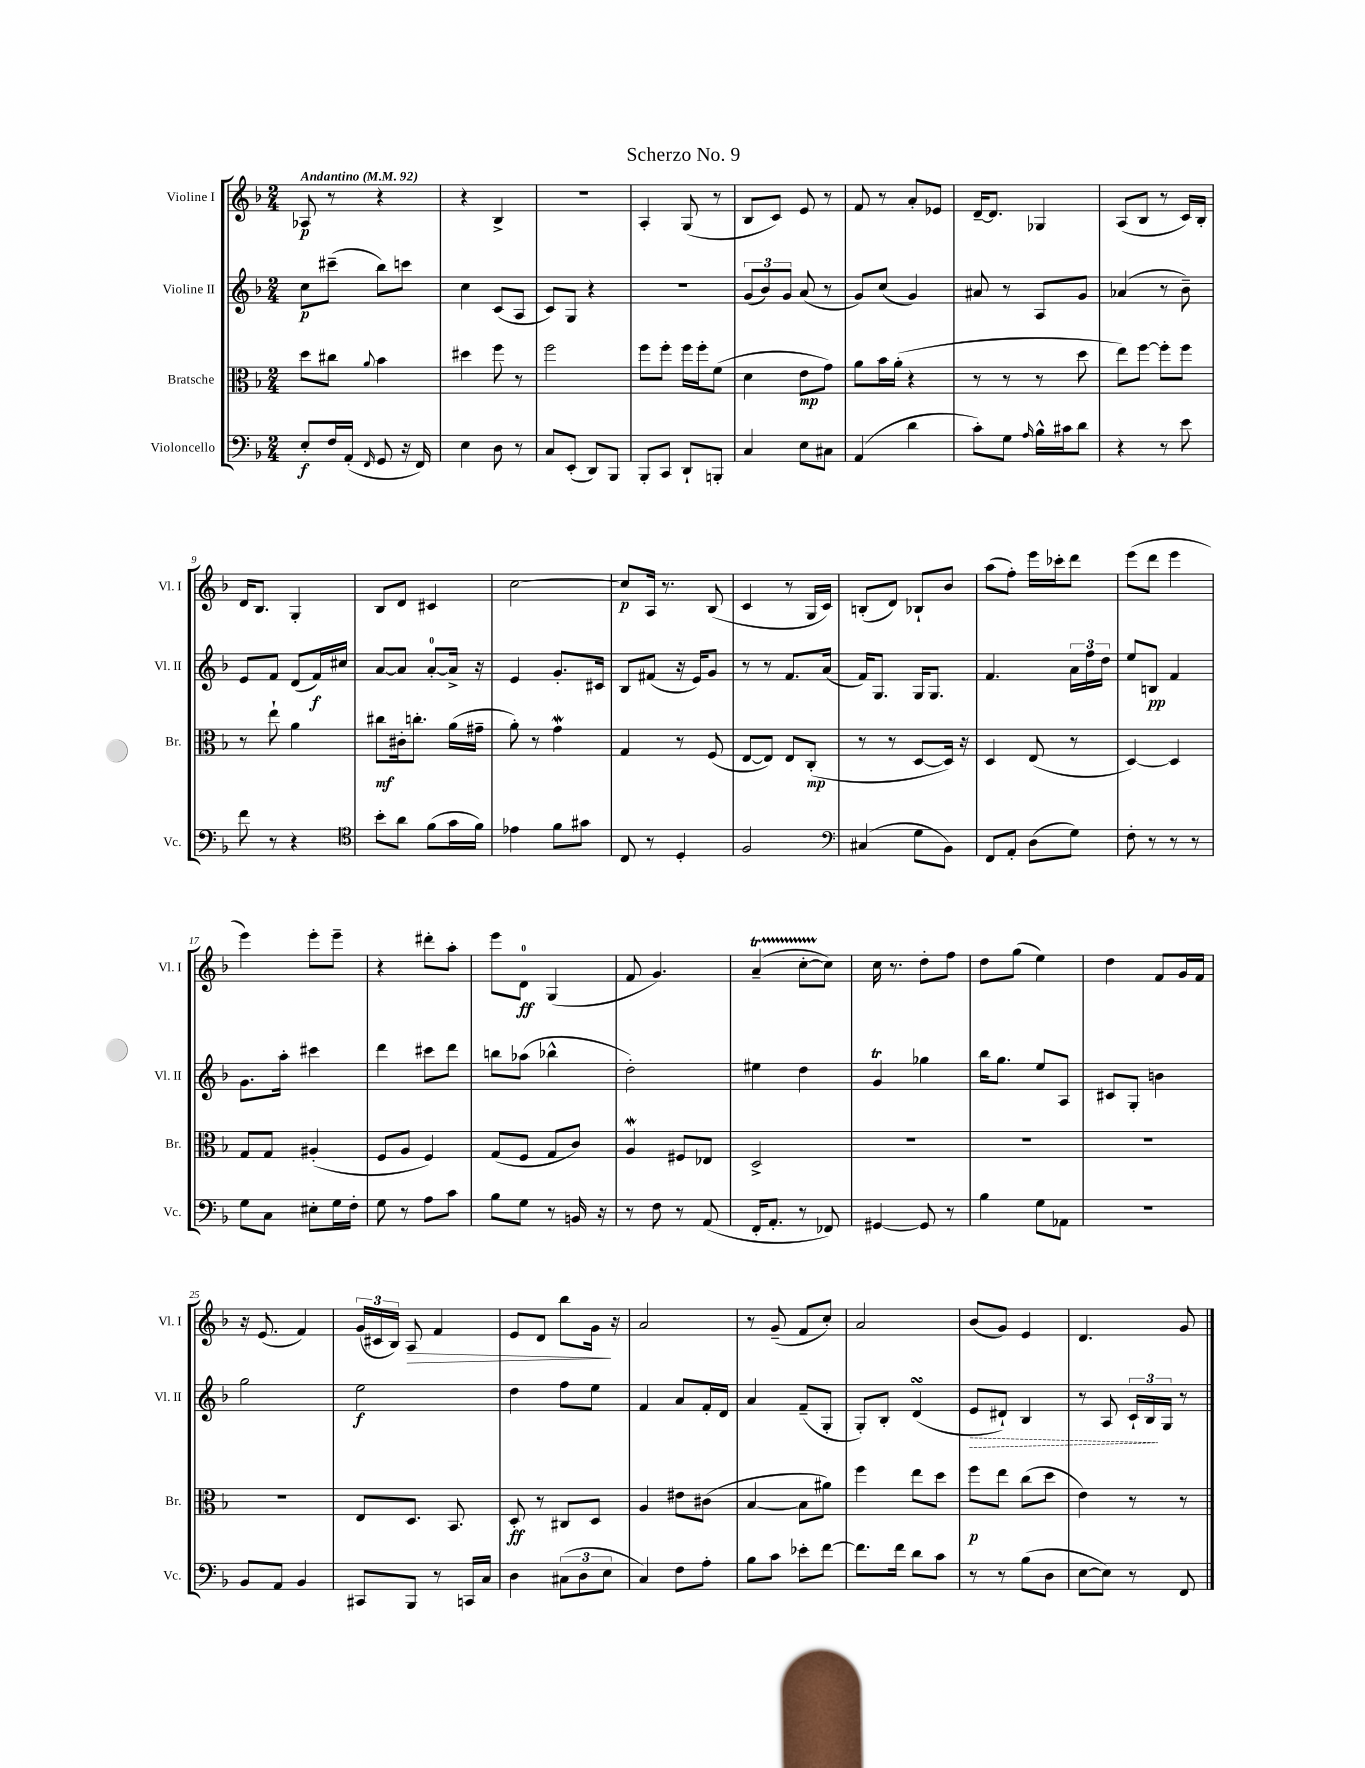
\header { title = "Scherzo No. 9" }
<<
\new StaffGroup <<
\new Staff = "s0" \with { instrumentName = "Violine I" shortInstrumentName = "Vl. I" } {
    \clef treble \key f \major \numericTimeSignature \time 2/4 \tempo "Andantino" 4 = 92
    \autoBeamOff aes8\p r8 r4 |
    r4 bes4-> |
    R2 |
    a4-. g8( r8 |
    bes8[ c'8]) e'8 r8 |
    f'8 r8 a'8[-. ees'8] |
    d'16[~-- d'8.] ges4 |
    a8[( bes8] r8 c'16[) bes16]-. |
    d'16[ bes8.] g4-. |
    bes8[ d'8] cis'4 |
    c''2~ |
    c''8[\p a16] r8. bes8( |
    c'4 r8 g16[ c'16]) |
    b8[-.( d'8]) bes8[-! bes'8] |
    a''8[( f''8]-.) e'''16[ ces'''16-. d'''8] |
    e'''8[( d'''8] e'''4 |
    e'''4) e'''8[-. e'''8]-- |
    r4 dis'''8[-. a''8]-. |
    e'''8[ d'8]-0\ff g4( |
    f'8 g'4.) |
    a'4--\startTrillSpan( c''8[~-. c''8]\stopTrillSpan) |
    c''16 r8. d''8[-. f''8] |
    d''8[ g''8]( e''4) |
    d''4 f'8[ g'16 f'16] |
    r16 e'8.( f'4) |
    \tuplet 3/2 { g'16[( cis'16 bes16]) } a8\> f'4 |
    e'8[ d'8] bes''8[ g'16]\! r16 |
    a'2 |
    r8 g'8--( f'8[ c''8]-.) |
    a'2 |
    bes'8[( g'8]) e'4 |
    d'4. g'8 \bar "|." |
}
\new Staff = "s1" \with { instrumentName = "Violine II" shortInstrumentName = "Vl. II" } {
    \clef treble \key f \major \numericTimeSignature \time 2/4
    \autoBeamOff c''8[\p cis'''8]--( bes''8[) c'''8] |
    c''4 c'8[( a8] |
    c'8[) g8] r4 |
    R2 |
    \tuplet 3/2 { g'8[( bes'8) g'8] } a'8( r8 |
    g'8[) c''8]( g'4) |
    ais'8 r8 a8[ g'8] |
    aes'4( r8 bes'8--) |
    e'8[ f'8] d'8[( f'16\f) cis''16] |
    a'8[~ a'8] a'8[-0~-. a'16]-> r16 |
    e'4 g'8.[-. cis'16] |
    bes8[ fis'8]( r16 e'16[) g'8] |
    r8 r8 f'8.[ a'16]( |
    f'16[) g8.] g16[ g8.] |
    f'4. \tuplet 3/2 { a'16[ f''16 d''16] } |
    e''8[ b8]\pp f'4 |
    g'8.[ a''16]-. cis'''4 |
    d'''4 cis'''8[ d'''8] |
    b''8[ aes''8]( bes''4-^ |
    d''2-.) |
    eis''4 d''4 |
    g'4\trill ges''4 |
    bes''16[ g''8.] e''8[ a8] |
    cis'8[ g8]-. b'4 |
    g''2 |
    e''2\f |
    d''4 f''8[ e''8] |
    f'4 a'8[ f'16-. d'16] |
    a'4 f'8[--( g8]-. |
    g8[-.) bes8]-. d'4\turn( |
    \once \override Hairpin.style = #'dashed-line e'8[\> dis'8]-!) bes4 |
    r8 a8 \tuplet 3/2 { c'16[-! bes16\! g16] } r8 \bar "|." |
}
\new Staff = "s2" \with { instrumentName = "Bratsche" shortInstrumentName = "Br." } {
    \clef alto \key f \major \numericTimeSignature \time 2/4
    \autoBeamOff d''8[ cis''8] \appoggiatura { a'8 } bes'4 |
    dis''4 f''8 r8 |
    f''2 |
    f''8[ f''8]-. f''16[ f''16-. f'8]( |
    d'4 e'8[\mp g'8]) |
    a'8[ bes'16 a'16]-.( r4 |
    r8 r8 r8 d''8 |
    e''8[) f''8]~ f''8[-. f''8] |
    r8 e''8-! a'4 |
    cis''8[\mf cis'16-. c''8.]-. a'16[( gis'16]-- |
    a'8-.) r8 g'4\mordent |
    g4 r8 f8( |
    e8[~ e8]) e8[ c8]-.\mp( |
    r8 r8 d8[~ d16]) r16 |
    d4 e8( r8 |
    d4~) d4 |
    g8[ g8] ais4-.( |
    f8[ a8] f4) |
    g8[( f8] g8[ c'8]) |
    a4\mordent fis8[ ees8] |
    d2-> |
    R2 |
    R2 |
    R2 |
    R2 |
    e8[ d8.] bes,8. |
    d8-.\ff r8 cis8[ d8] |
    a4 eis'8[ cis'8]( |
    bes4~ bes8[ ais'8]) |
    f''4 e''8[ d''8] |
    f''8[\p e''8] c''8[( d''8] |
    e'4) r8 r8 \bar "|." |
}
\new Staff = "s3" \with { instrumentName = "Violoncello" shortInstrumentName = "Vc." } {
    \clef bass \key f \major \numericTimeSignature \time 2/4
    \autoBeamOff e8[-.\f f16 a,16]-.( \grace { f,16 } g,8 r16 f,16) |
    e4 d8 r8 |
    c8[ e,8]-.( d,8[) bes,,8] |
    bes,,8[-. c,8] d,8[-! b,,8]-. |
    c4 e8[ cis8] |
    a,4( d'4 |
    c'8[-.) g8] \grace { a16 } bes16[-^ cis'16 d'8] |
    r4 r8 e'8 |
    f'8 r8 r4 |
    \clef tenor bes'8[-. a'8] f'8[( g'16 f'16]) |
    ees'4 f'8[ gis'8] |
    c8 r8 d4-. |
    f2 |
    \clef bass cis4( g8[ bes,8]) |
    f,8[ a,8]-. d8[( g8]) |
    f8-. r8 r8 r8 |
    g8[ c8] eis8[-. g16 f16]-. |
    g8 r8 a8[ c'8] |
    bes8[ g8] r8 b,16 r16 |
    r8 f8 r8 a,8( |
    f,16[-. a,8.]-. r8 fes,8) |
    gis,4~ gis,8 r8 |
    bes4 g8[ aes,8] |
    R2 |
    bes,8[ a,8] bes,4 |
    cis,8[ bes,,8] r8 c,16[ c16] |
    d4 \tuplet 3/2 { cis8[( d8 e8] } |
    c4) f8[ a8]-. |
    bes8[ c'8] ees'8[-. f'8]~ |
    f'8.[ f'16] d'8[ c'8] |
    r8 r8 bes8[( d8] |
    e8[~ e8]) r8 f,8 \bar "|." |
}
>>
>>
